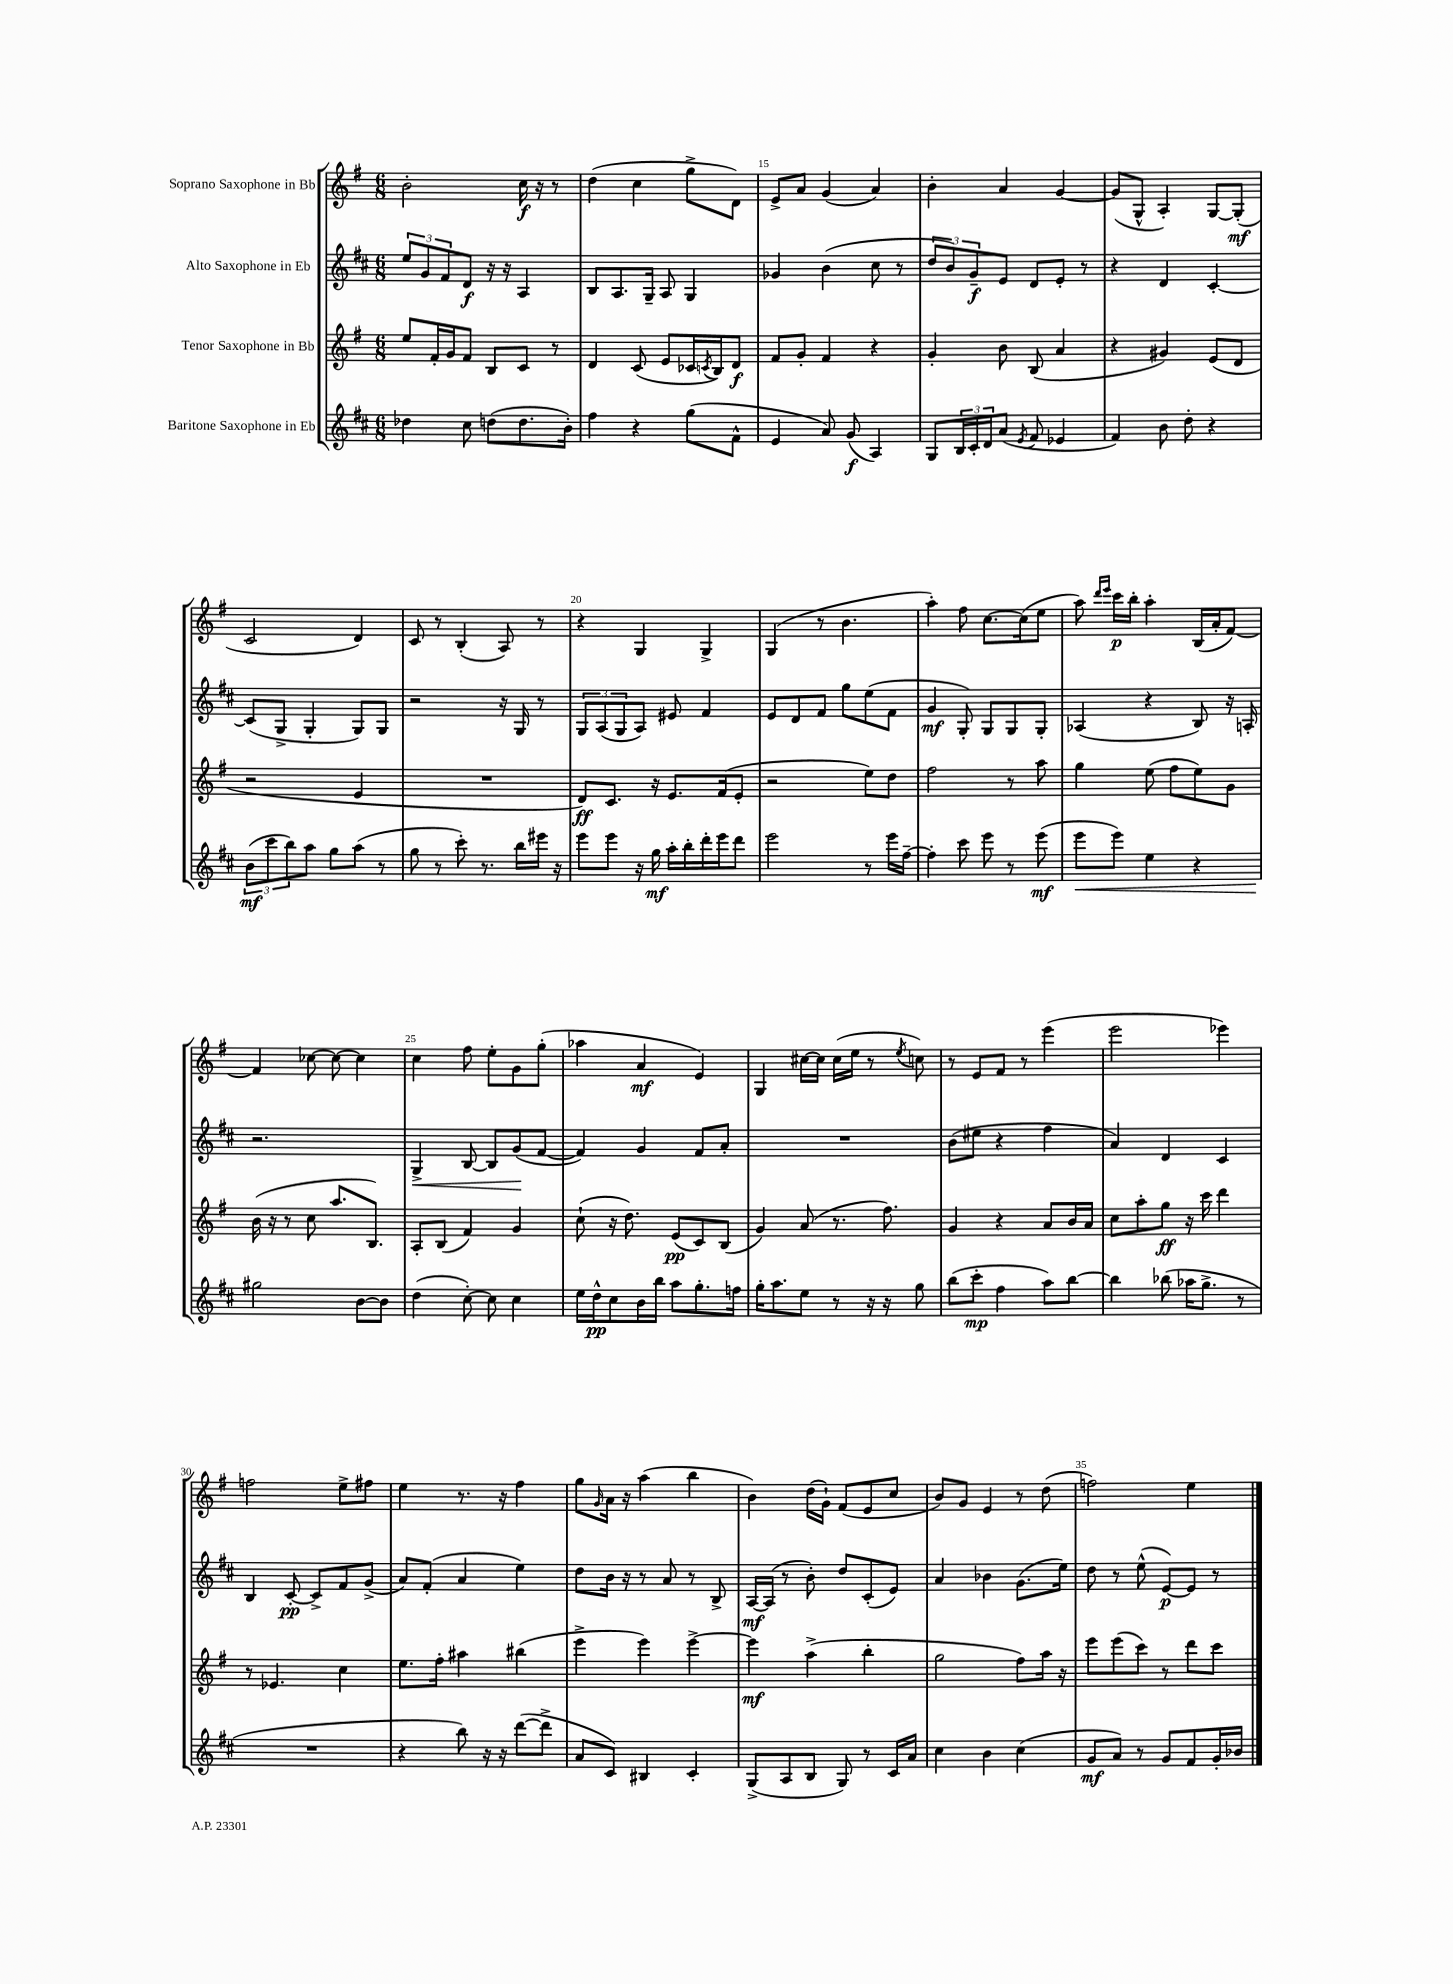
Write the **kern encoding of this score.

**kern	**kern	**kern	**kern
*staff4	*staff3	*staff2	*staff1
*clefG2	*clefG2	*clefG2	*clefG2
*k[f#c#]	*k[f#]	*k[f#c#]	*k[f#]
*M6/8	*M6/8	*M6/8	*M6/8
4dd-\	8ee/L	12ee/L	2b'\
.	.	12g/	.
.	16f#'/L	.	.
.	.	12f#/	.
.	16g/J	.	.
8cc#\	8f#/J	8d/J	.
(8dd\L	8B/L	16r	.
.	.	16r	.
8.dd\	8c/J	4A/	16cc\
.	.	.	16r
.	8r	.	8r
16b'\Jk)	.	.	.
=	=	=	=
4ff#\	4d/	8B/L	(4dd\
.	.	8.A/	.
4r	(8c/	.	4cc\
.	.	16G~/Jk	.
.	8e/L	8A/	.
(8gg\L	16c-/L	4G/	8gg^\L
.	8qc/	.	.
.	16B/J)	.	.
8f#^^\J	8d/J	.	8d\J)
=	=	=	=
4e/	8f#/L	4g-/	8e^/L
.	8g'/J	.	8a/J
8a/)	4f#/	(4b\	(4g/
(8g/	.	.	.
4A/)	4r	8cc#\	4a/)
.	.	8r	.
=	=	=	=
8G/L	4g'/	12dd/L	4b'\
.	.	12b/)	.
24B/L	.	.	.
24c#'/	.	12g~/	.
24d/J	.	.	.
(8a/J	8b\	8e/J	4a/
8qe/	.	.	.
8f#/	(8B/	8d/L	.
4e-/	4a/	8e'/J	[4g/
.	.	8r	.
=	=	=	=
4f#/)	4r	4r	(8g/]L
.	.	.	8G^^/J
8b\	4g#/)	4d/	4A'/)
8dd'\	.	.	.
4r	(8e/L	[4c#'/	[8G/L
.	8d/J	.	(8G'/]J
=	=	=	=
(12b\L	2r	(8c#/]L	2c/
12ccc#\	.	.	.
.	.	8G^/J	.
12bb\)	.	.	.
8aa\J	.	4G'/	.
8gg\L	.	.	.
(8aa\J	4e/	8G/L)	4d/)
8r	.	8G/J	.
=	=	=	=
8gg\	2.r	2r	8c/
8r	.	.	8r
8ccc#'\)	.	.	(4B'/
8.r	.	.	.
.	.	16r	8A/)
16bb\LL	.	16G/	.
16eee#\JJ	.	8r	8r
16r	.	.	.
=	=	=	=
8eee\L	8d/L)	12G/L	4r
.	.	(12A/	.
8eee\J	8.c/J	.	.
.	.	12G/	.
16r	.	8A/J)	4G/
16gg\	16r	.	.
16aa'\LL	8.e/L	8e#/	.
16bb'\	.	.	.
16ddd'\	.	4f#/	4G^/
16eee\J	(16f#/k	.	.
8ddd\J	8e'/J	.	.
=	=	=	=
2eee\	2r	8e/L	(4G/
.	.	8d/	.
.	.	8f#/J	8r
.	.	8gg\L	4.b\
8r	8ee\L)	(8ee\	.
16eee\LL	8dd\J	8f#\J	.
[16ff#~\JJ	.	.	.
=	=	=	=
4ff#'\]	2ff#\	4g/	4aa'\)
8ccc#\	.	8G'/)	8ff#\
8eee\	.	8G/L	[8.cc\L
8r	8r	8G/	.
.	.	.	(16cc\]k
(8eee\	8aa\	8G'/J	8ee\J
=	=	=	=
8eee\L	4gg\	(4A-/	8aa\)
.	.	.	16qqddd/LL
.	.	.	16qqeee/JJ
8eee\J)	.	.	16ccc\LL
.	.	.	16bb'\JJ
4ee\	(8ee\	4r	4aa'\
.	8ff#\L	.	.
4r	8ee\)	8B/)	(16B/LL
.	.	.	16a'/J
.	8g\J	16r	[8f#/J)
.	.	16A'/	.
=	=	=	=
2gg#\	(16b\	2.r	4f#/]
.	16r	.	.
.	8r	.	.
.	8cc\	.	[8cc-\
.	8.aa/L	.	8cc-\_
[8b\L	.	.	4cc-\]
.	8.B/J)	.	.
8b\]J	.	.	.
=	=	=	=
(4dd\	8A'/L	4G^/	4cc\
.	(8B/J	.	.
[8cc#'\)	4f#/)	[8B/	8ff#\
8cc#\]	.	8B/]L	8ee'\L
4cc#\	4g/	(8g/	8g\
.	.	[8f#/J	(8gg'\J
=	=	=	=
16ee\LL	(8cc`\	4f#/])	4aa-\
16dd^^\J	.	.	.
8cc#\	16r	.	.
.	8.dd\)	.	.
16b\L	.	4g/	4a/
16bb\JJ	.	.	.
8aa\L	(8e/L	.	.
8.gg'\	8c/)	8f#/L	4e/)
.	(8B/J	8a'/J	.
16ff\Jk	.	.	.
=	=	=	=
16gg'\LK	4g/)	2.r	4G/
8.aa\	.	.	.
8ee\J	(8a/	.	[16cc#\LL
.	.	.	16cc#\]JJ
8r	8.r	.	(16cc#\LL
.	.	.	16ee\JJ
16r	.	.	8r
16r	8.ff#\)	.	.
.	.	.	8qee/
8gg\	.	.	8cc\)
=	=	=	=
(8bb\L	4g/	(8b\L	8r
8ccc#'\J	.	8ee#\J	8e/L
4ff#\	4r	4r	8f#/J
.	.	.	8r
8aa\L)	8a/L	4ff#\	(4eee\
[8bb\J	16b/L	.	.
.	16a/JJ	.	.
=	=	=	=
4bb\]	8cc\L	4a/)	2eee\
.	8aa'\	.	.
(8bb-\	8gg\J	4d/	.
16aa-\LK	16r	.	.
8.gg^\J	16ccc\	.	.
.	4ddd\	4c#/	4eee-\)
8r	.	.	.
=	=	=	=
2.r	8r	4B/	2ff\
.	4.e-/	.	.
.	.	[8c#'/	.
.	.	8c#^/]L	.
.	4cc\	8f#/	8ee^\L
.	.	(8g^/J	8ff#\J
=	=	=	=
4r	8.ee\L	8a/L)	4ee\
.	.	(8f#'/J	.
.	16ff#'\Jk	.	.
8bb\)	4aa#\	4a/	8.r
16r	.	.	.
16r	.	.	16r
([8ddd\L	(4bb#\	4ee\)	4ff#\
8ddd^\]J	.	.	.
=	=	=	=
8a/L	4eee^\	8dd\L	8gg\L
.	.	.	16qqg/
8c#/J)	.	16b\Jk	16a\Jk
.	.	16r	16r
4B#/	4eee\)	8r	(4aa\
.	.	8a/	.
4c#'/	[4eee^\	8r	4bb\
.	.	8B^/	.
=	=	=	=
(8G^/L	4eee\]	[16A/LL	4b\)
.	.	(16A/]JJ	.
8A/	.	8r	.
8B/J	(4aa^\	8b'\)	(16dd\LL
.	.	.	16g`\JJ)
8G/)	.	8dd/L	(8f#/L
8r	4bb'\	(8c#'/	8e/
16c#/LL	.	8e/J)	8cc/J
16a/JJ	.	.	.
=	=	=	=
4cc#\	2gg\	4a/	8b/L)
.	.	.	8g/J
4b\	.	4b-\	4e/
(4cc#\	8ff#\L)	(8.g\L	8r
.	16aa\Jk	.	(8dd\
.	16r	16ee\Jk)	.
=	=	=	=
8g/L	8eee\L	8dd\	2ff\)
8a/J)	(8eee\	8r	.
8r	8ccc\J)	(8ee^^\	.
8g/L	8r	[8e/L)	.
8f#/	8ddd\L	8e/]J	4ee\
16g'/L	8ccc\J	8r	.
16b-/JJ	.	.	.
==	==	==	==
*-	*-	*-	*-
